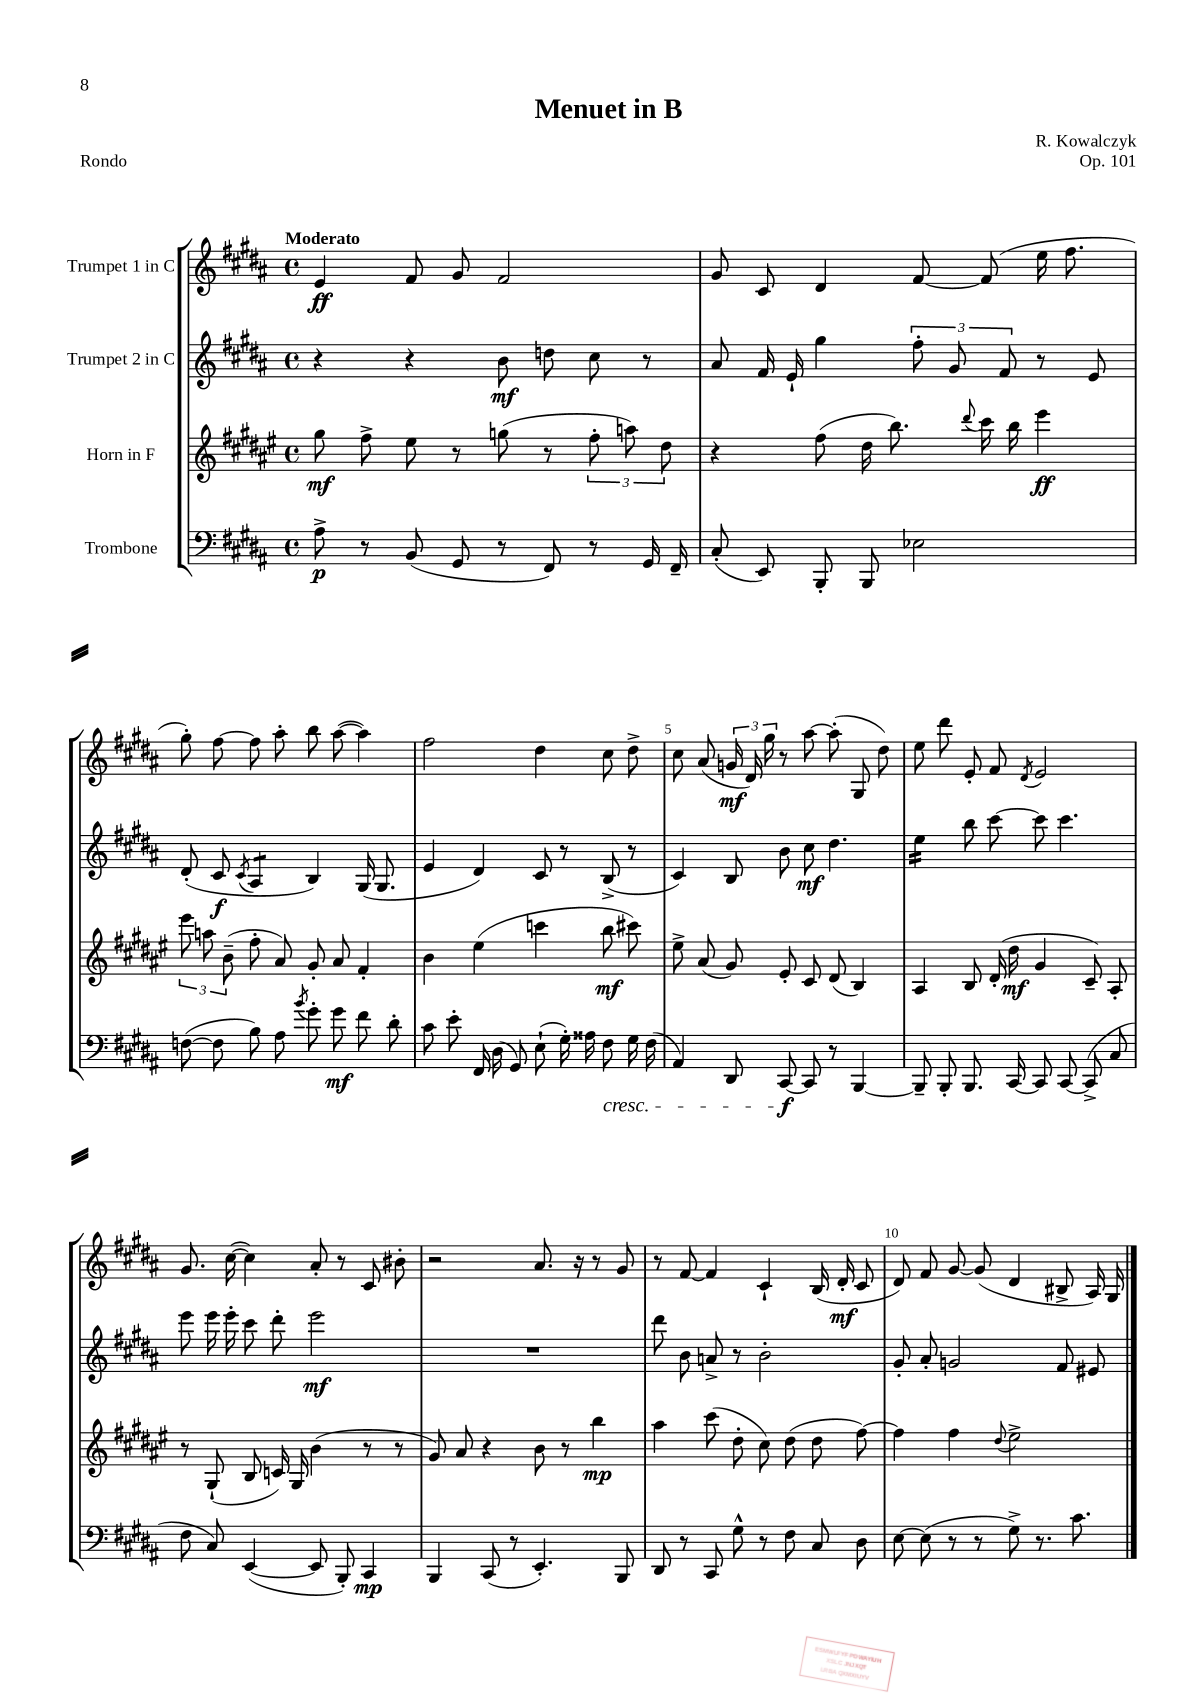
\header { title = "Menuet in B" composer = "R. Kowalczyk" opus = "Op. 101" piece = "Rondo" }
<<
\new StaffGroup <<
\new Staff = "s0" \with { instrumentName = "Trumpet 1 in C" } {
    \clef treble \key b \major \defaultTimeSignature \time 4/4 \tempo "Moderato"
    \autoBeamOff e'4\ff fis'8 gis'8 fis'2 |
    gis'8 cis'8 dis'4 fis'8~ fis'8( e''16 fis''8. |
    gis''8-.) fis''8~ fis''8 ais''8-. b''8 ais''8~( ais''4) |
    fis''2 dis''4 cis''8 dis''8-> |
    cis''8 ais'8( \tuplet 3/2 { g'16\mf dis'16) gis''16 } r8 ais''8~ ais''8-.( gis8 dis''8) |
    e''8 dis'''8 e'8-. fis'8 \acciaccatura { dis'8 } e'2 |
    gis'8. cis''16~( cis''4) ais'8-. r8 cis'8 bis'8-. |
    r2 ais'8. r16 r8 gis'8 |
    r8 fis'8~ fis'4 cis'4-! b16( dis'16-.\mf cis'8 |
    dis'8) fis'8 gis'8~ gis'8( dis'4 bis8-> ais16) gis16 \bar "|." |
}
\new Staff = "s1" \with { instrumentName = "Trumpet 2 in C" } {
    \clef treble \key b \major \defaultTimeSignature \time 4/4
    \autoBeamOff r4 r4 b'8\mf d''8 cis''8 r8 |
    ais'8 fis'16 e'16-! gis''4 \tuplet 3/2 { fis''8-. gis'8 fis'8 } r8 e'8 |
    dis'8-.( cis'8\f \acciaccatura { cis'8 } ais4:8 b4) gis16( gis8. |
    e'4 dis'4) cis'8 r8 b8->( r8 |
    cis'4) b8 b'8 cis''8\mf dis''4. |
    e''4:16 b''8 cis'''8~ cis'''8 cis'''4. |
    e'''8 e'''16 e'''16-. cis'''8 dis'''8-. e'''2\mf |
    R1 |
    dis'''8 b'8 a'8-> r8 b'2-. |
    gis'8-. ais'8-. g'2 fis'8 eis'8 \bar "|." |
}
\new Staff = "s2" \with { instrumentName = "Horn in F" } {
    \clef treble \key fis \major \defaultTimeSignature \time 4/4
    \autoBeamOff gis''8\mf fis''8-> eis''8 r8 g''8( r8 \tuplet 3/2 { fis''8-. a''8) dis''8 } |
    r4 fis''8( dis''16 b''8.) \appoggiatura { dis'''8 } cis'''16 b''16 eis'''4\ff |
    \tuplet 3/2 { eis'''8 a''8 b'8--( } fis''8-. ais'8) gis'8-. ais'8 fis'4-. |
    b'4 eis''4( c'''4 b''8\mf cis'''8) |
    eis''8-> ais'8( gis'8) eis'8-. cis'8 dis'8( b4) |
    ais4 b8 dis'16-.( dis''16\mf gis'4 cis'8--) ais8-. |
    r8 gis8-!( b8 c'16) gis16 b'4( r8 r8 |
    gis'8) ais'8 r4 b'8 r8 b''4\mp |
    ais''4 cis'''8( dis''8-. cis''8) dis''8( dis''8 fis''8~) |
    fis''4 fis''4 \appoggiatura { dis''8 } eis''2-> \bar "|." |
}
\new Staff = "s3" \with { instrumentName = "Trombone" } {
    \clef bass \key b \major \defaultTimeSignature \time 4/4
    \autoBeamOff ais8->\p r8 b,8( gis,8 r8 fis,8) r8 gis,16 fis,16-- |
    cis8-.( e,8) b,,8-. b,,8 ees2 |
    f8~( f8 b8) ais8 \acciaccatura { b'8 } gis'8-. gis'8\mf fis'8 dis'8-. |
    cis'8 e'8-. fis,16 dis16( gis,8) e8-!( gis16-.) aisis16 fis8\cresc gis16 fis16( |
    ais,4) dis,8 cis,8~\f\! cis,8 r8 b,,4~ |
    b,,8-- b,,8-. b,,8. cis,16~ cis,8 cis,8~ cis,8->( cis8 |
    fis8 cis8) e,4~( e,8 b,,8-.) cis,4\mp |
    b,,4 cis,8( r8 e,4.-.) b,,8 |
    dis,8 r8 cis,8 gis8-^ r8 fis8 cis8 dis8 |
    e8~ e8( r8 r8 gis8->) r8. cis'8. \bar "|." |
}
>>
>>
\layout { \context { \Score \override BarNumber.break-visibility = ##(#f #t #t) barNumberVisibility = #(every-nth-bar-number-visible 5) } }
